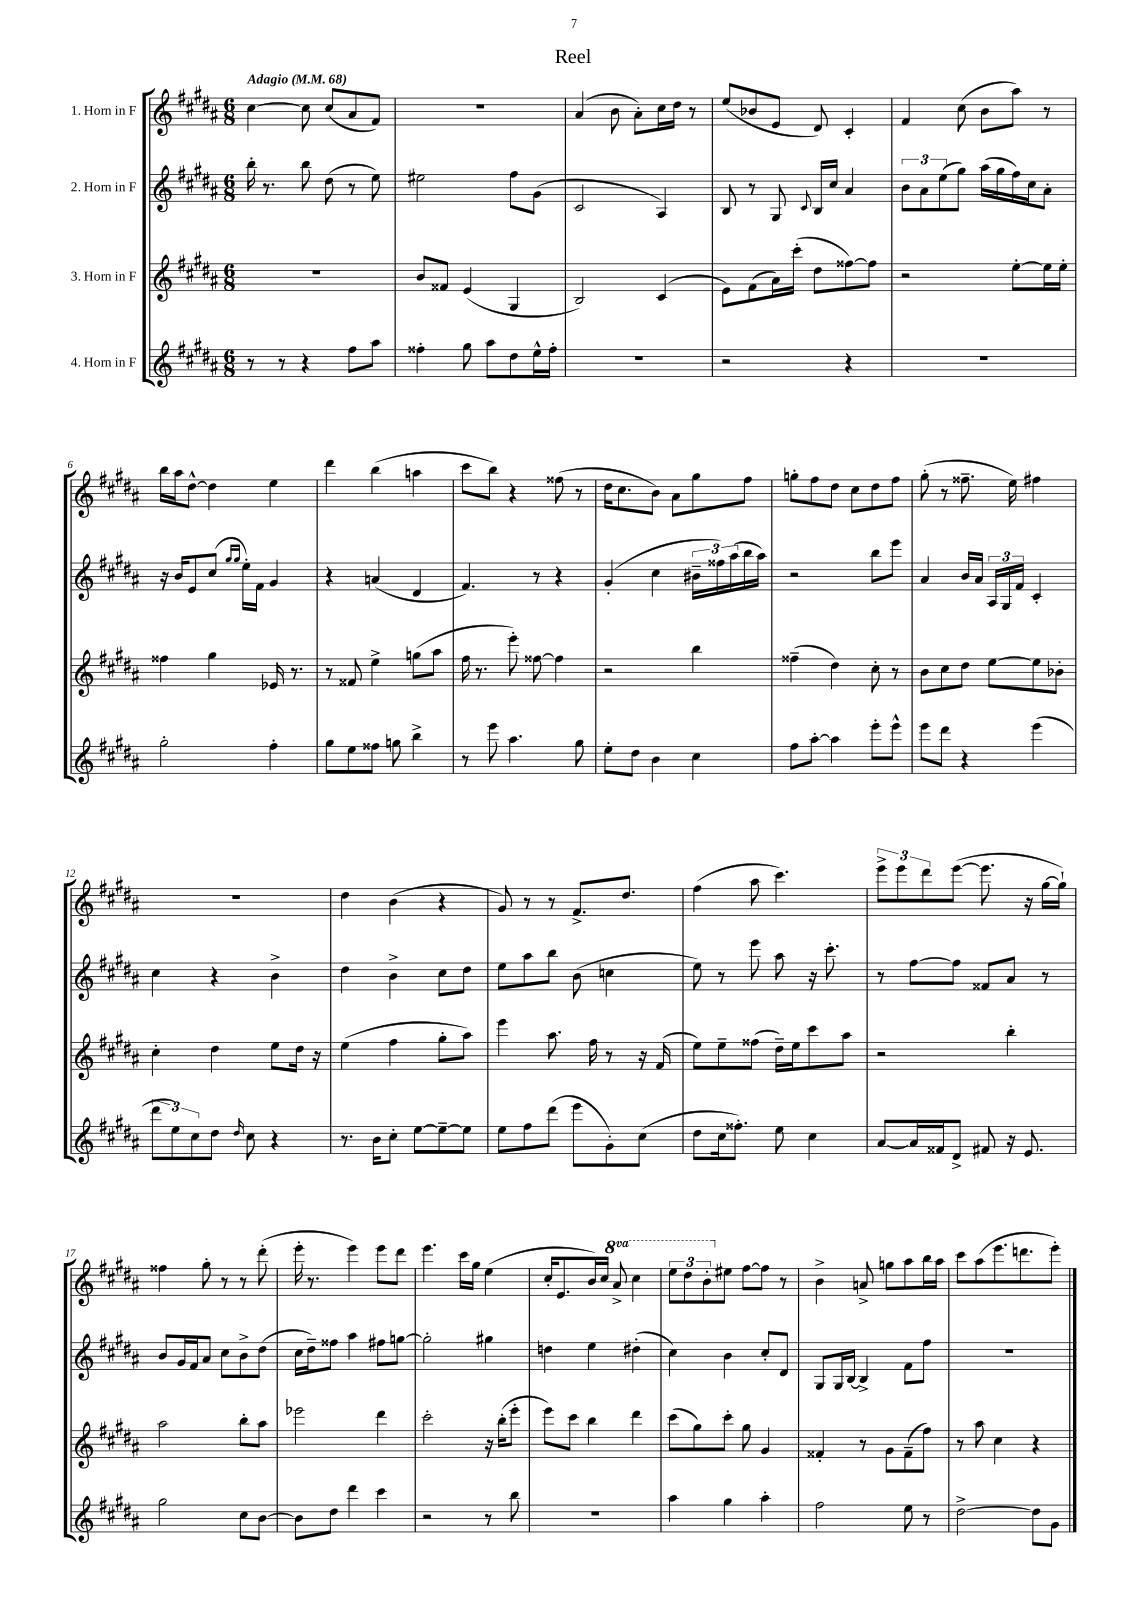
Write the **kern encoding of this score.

**kern	**kern	**kern	**kern
*staff4	*staff3	*staff2	*staff1
*clefG2	*clefG2	*clefG2	*clefG2
*k[f#c#g#d#a#]	*k[f#c#g#d#a#]	*k[f#c#g#d#a#]	*k[f#c#g#d#a#]
*M6/8	*M6/8	*M6/8	*M6/8
*MM68	*MM68	*MM68	*MM68
8r	2.r	16bb'	[4cc#
.	.	8.r	.
8r	.	.	.
4r	.	8bb	8cc#]
.	.	(8dd#	(8cc#
8ff#	.	8r	8a#
8aa#	.	8ee)	8f#)
=	=	=	=
4ff##'	8b	2ee#	2.r
.	8f##	.	.
8gg#	(4e	.	.
8aa#	.	.	.
8dd#	4G#	8ff#	.
16ee^^	.	(8g#	.
16ff##'	.	.	.
=	=	=	=
2.r	2B)	2c#	(4a#
.	.	.	8b
.	.	.	8a#')
.	(4c#	4A#)	16cc#
.	.	.	16dd#
.	.	.	8r
=	=	=	=
2r	8e)	8B	(8ee
.	(8f#	8r	8b-
.	16a#)	8G#	8e
.	(16ccc#'	.	.
.	.	8qqc#	.
.	8dd#	16B	8d#)
.	.	16cc#	.
4r	[8ff##)	4a#	4c#'
.	8ff##]	.	.
=	=	=	=
2.r	2r	12b	4f#
.	.	12a#	.
.	.	(12ee	.
.	.	8gg#)	(8cc#
.	.	(16aa#	8b
.	.	16gg#	.
.	[8ee'	16ff#)	8aa#)
.	.	16cc#	.
.	16ee]	8a#'	8r
.	16ee'	.	.
=	=	=	=
2gg#'	4ff##	16r	16bb
.	.	16b	16aa#
.	.	8e	[8dd#^^
.	4gg#	(8cc#	4dd#]
.	.	16qqgg#	.
.	.	16qqgg#	.
.	.	16ee')	.
.	.	16f#	.
4ff#'	16e-	4g#	4ee
.	8.r	.	.
=	=	=	=
8gg#	8r	4r	4ddd#
8ee	8f##	.	.
8ff##	4ee^	(4a	(4bb
8gg	.	.	.
4bb^	(8gg	4d#	4aa
.	8aa#	.	.
=	=	=	=
8r	16ff#	4.f#)	8ccc#
.	8.r	.	.
8eee	.	.	8bb)
4.aa#	8eee')	.	4r
.	[8ff##	8r	.
.	4ff##]	4r	(8ff##
8gg#	.	.	8r
=	=	=	=
8ee'	2r	(4g#'	16dd#
.	.	.	8.cc#
8dd#	.	.	.
4b	.	4cc#	8b)
.	.	.	8a#
4cc#	4bb	24b#~	8gg#
.	.	24ff##)	.
.	.	(24aa#	.
.	.	16bb	8ff#
.	.	16aa#)	.
=	=	=	=
8ff#	(4ff##~	2r	8gg'
[8aa#'	.	.	8ff#
4aa#]	4dd#)	.	8dd#
.	.	.	8cc#
8eee'	8cc#'	8bb	8dd#
8eee^^	8r	8eee	8ff#
=	=	=	=
8eee	8b	4a#	(8gg#'
8ddd#	8cc#	.	8r
4r	8dd#	16b	8.ff##~
.	.	16a#	.
.	[8ee	24A#	.
.	.	24G#	.
.	.	.	16ee)
.	.	24f#	.
(4eee	8ee]	4c#'	4ff#
.	8b-'	.	.
=	=	=	=
12ddd#	4cc#'	4cc#	2.r
12ee)	.	.	.
12cc#	.	.	.
8dd#	4dd#	4r	.
16qqdd#	.	.	.
8cc#	.	.	.
4r	8ee	4b^	.
.	16dd#	.	.
.	16r	.	.
=	=	=	=
8.r	(4ee	4dd#	4dd#
16b	.	.	.
8cc#'	4ff#	4b^	(4b
[8ee	.	.	.
8ee~_	8gg#'	8cc#	4r
8ee]	8aa#)	8dd#	.
=	=	=	=
8ee	4eee	8ee	8g#)
8ff#	.	8aa#	8r
(8ddd#	8.aa#	8bb	8r
8eee	.	(8b	8.f#^
.	16ff#	.	.
8g#')	8r	4cc	.
.	.	.	8.dd#
(8cc#	16r	.	.
.	(16f#	.	.
=	=	=	=
8dd#	8ee)	8ee)	(4ff#
16cc#	8ee~	8r	.
8.ff##')	.	.	.
.	(8ff##	8eee	8aa#
8ee	16dd#~)	8aa#	4.ccc#)
.	16ee	.	.
4cc#	8ccc#	16r	.
.	.	8.ccc#'	.
.	8aa#	.	.
=	=	=	=
[8a#	2r	8r	12eee^
.	.	.	12eee
16a#]	.	[8ff#	.
.	.	.	12ddd#
16f##	.	.	.
8d#^	.	8ff#]	([8eee
8f#	.	8f##	8.eee]
16r	4bb'	8a#	.
8.e	.	.	16r
.	.	8r	[16gg#
.	.	.	16gg#`])
=	=	=	=
2gg#	2aa#	8b	4ff##
.	.	16g#	.
.	.	16f#	.
.	.	8a#	8gg#'
.	.	8cc#	8r
8cc#	8bb'	8b^	8r
[8b	8aa#	(8dd#	(8ddd#'
=	=	=	=
8b]	2eee-	16cc#	16eee'
.	.	16dd#~)	8.r
8dd#	.	8ff##	.
4ddd#	.	4aa#	4eee)
4ccc#	4ddd#	8ff#	8eee
.	.	[8gg	8ddd#
=	=	=	=
2r	2ccc#'	2gg']	4.eee
.	.	.	16ccc#
.	.	.	16gg#
8r	16r	4gg#	(4ee
.	(16bb'	.	.
8bb	8eee'	.	.
=	=	=	=
2.r	8eee)	4dd	16cc#'
.	.	.	8.e
.	8ccc#	.	.
.	4bb	4ee	16b)
.	.	.	16cc#
.	.	.	8aa#^
.	4ddd#	(4dd#'	4ccc#
=	=	=	=
4aa#	(8ccc#	4cc#)	12eee
.	.	.	12ddd#
.	8gg#)	.	.
.	.	.	12bb'
4gg#	8ccc#'	4b	8ee#
.	8gg#	.	[8ff#
4aa#'	4g#	8cc#'	8ff#]
.	.	8d#	8r
=	=	=	=
2ff#	4f##'	8G#	4b^
.	.	16G#	.
.	.	[16B	.
.	8r	4B^]	8a^
.	8g#	.	8gg
8ee	(8f##~	8f#	8aa#
8r	8ff#)	8ff#	16bb
.	.	.	16aa#
=	=	=	=
[2dd#^	8r	2.r	8ccc#
.	8aa#	.	(8aa#
.	4cc#	.	8.eee
.	.	.	8.ddd
8dd#]	4r	.	.
8g#	.	.	8eee')
==	==	==	==
*-	*-	*-	*-
